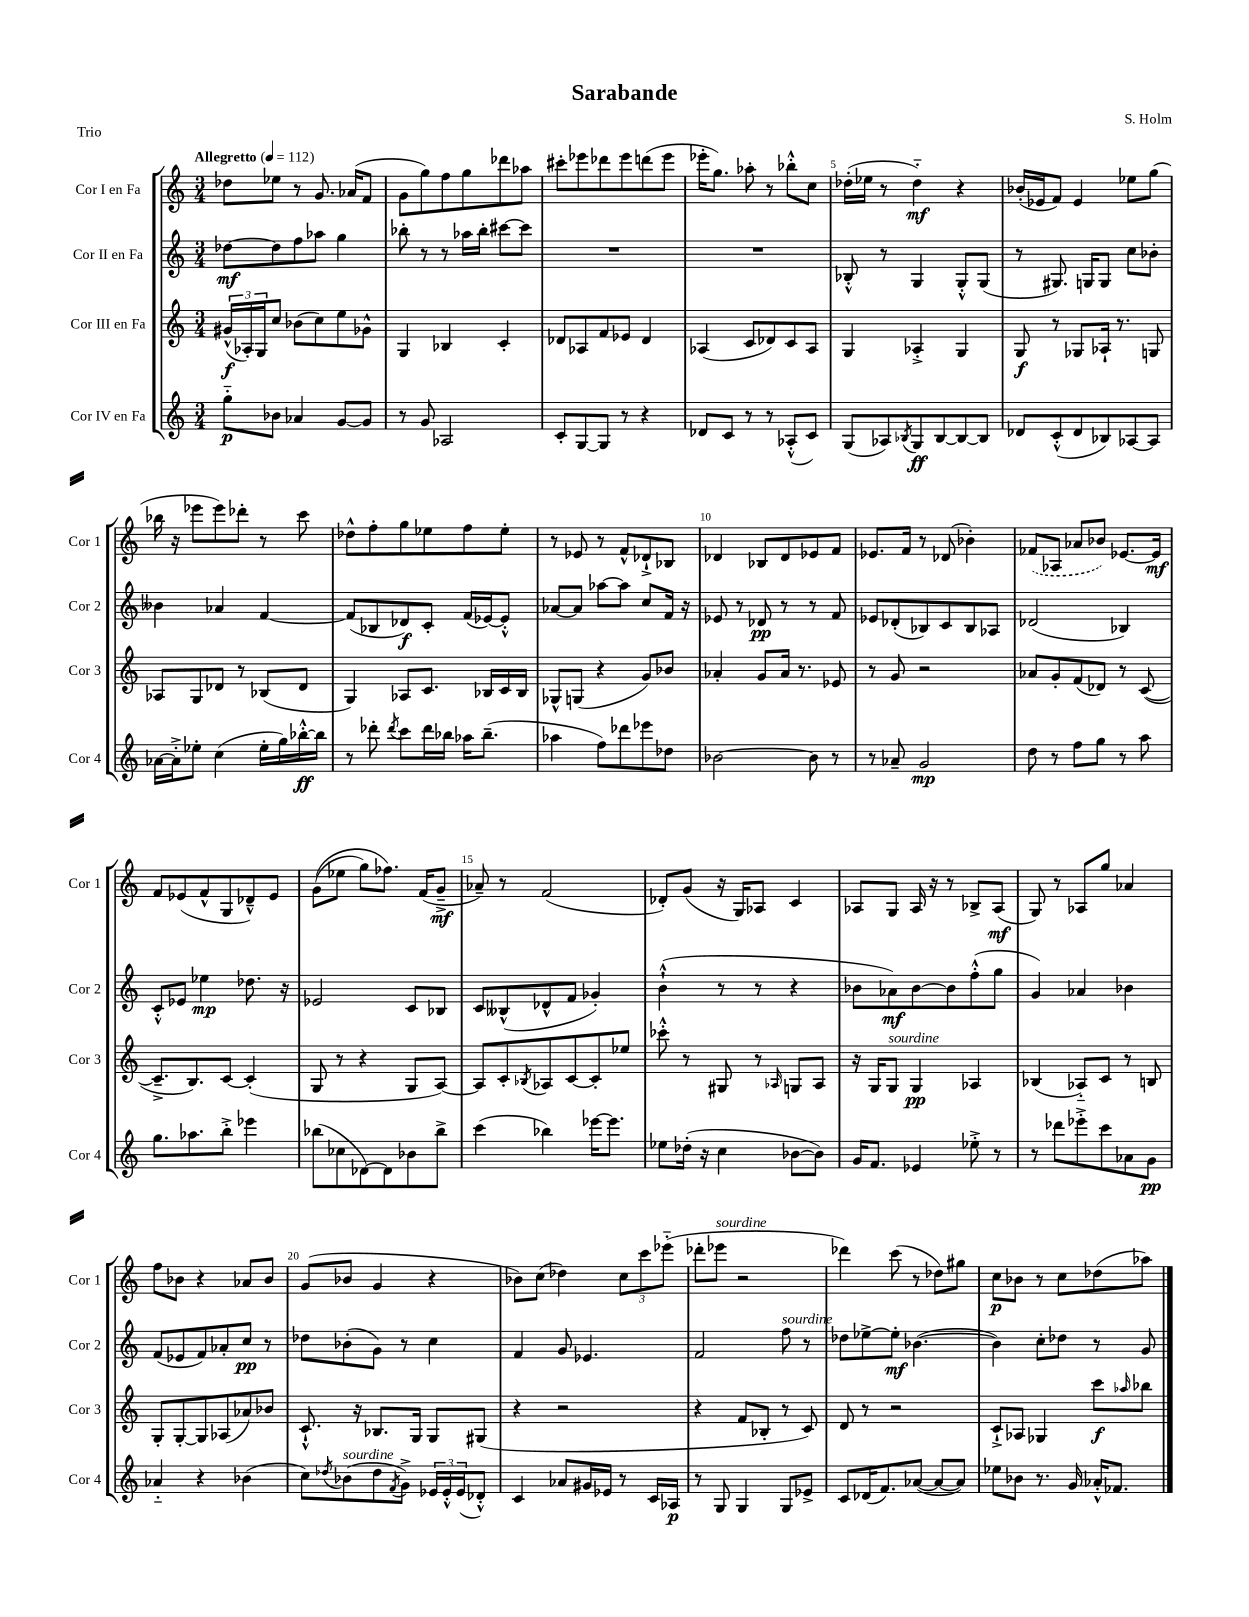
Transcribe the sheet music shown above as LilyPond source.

\header { title = "Sarabande" composer = "S. Holm" piece = "Trio" }
<<
\new StaffGroup <<
\new Staff = "s0" \with { instrumentName = "Cor I en Fa" shortInstrumentName = "Cor 1" } {
    \clef treble \key c \major \numericTimeSignature \time 3/4 \tempo "Allegretto" 4 = 112
    des''8 ees''8 r8 g'8. aes'16( f'8 |
    g'8 g''8) f''8 g''8 des'''8 aes''8 |
    cis'''8-. ees'''8 des'''8 ees'''8 d'''8( ees'''8 |
    ees'''16-. g''8.) aes''8-. r8 bes''8-.-^ c''8 |
    des''16-.( ees''16 r8 des''4-_\mf) r4 |
    bes'16-.( ees'16 f'8) ees'4 ees''8 g''8( |
    bes''16 r16 ees'''8 ees'''8) des'''8-. r8 c'''8 |
    des''8-^ f''8-. g''8 ees''8 f''8 ees''8-. |
    r8 ees'8 r8 f'8-^ des'8-!-> bes8 |
    des'4 bes8 des'8 ees'8 f'8 |
    ees'8. f'16 r8 des'8( bes'4-.) |
    \once \slurDashed fes'8( aes8 aes'8 bes'8) ees'8.~ ees'16\mf |
    f'8 ees'8( f'8-^ g8 des'8---^) ees'8 |
    g'8(\( ees''8 g''8) fes''8.\) f'16( g'8--->\mf |
    aes'8--) r8 f'2( |
    des'8-.) g'8( r16 g16) aes8 c'4 |
    aes8 g8 aes16 r16 r8 bes8-> aes8\mf( |
    g8) r8 aes8 g''8 aes'4 |
    f''8 bes'8 r4 aes'8 bes'8 |
    g'8( bes'8 g'4 r4 |
    bes'8) c''8( des''4) \tuplet 3/2 { c''8 c'''8 ees'''8-_( } |
    des'''8-. ees'''8^\markup { \italic "sourdine" } r2 |
    des'''4) c'''8( r8 des''8) gis''8 |
    c''8\p bes'8 r8 c''8 des''8( aes''8) \bar "|." |
}
\new Staff = "s1" \with { instrumentName = "Cor II en Fa" shortInstrumentName = "Cor 2" } {
    \clef treble \key c \major \numericTimeSignature \time 3/4
    des''8~\mf des''8 f''8 aes''8 g''4 |
    bes''8-. r8 r8 aes''16 bes''16-. cis'''8~ cis'''8 |
    R2. |
    R2. |
    bes8-.-^ r8 g4 g8-.-^ g8( |
    r8 gis8.) g16 g8 c''8 bes'8-. |
    beses'4 aes'4 f'4~ |
    f'8( bes8 des'8\f) c'8-. f'16( ees'16~) ees'8-.-^ |
    aes'8~ aes'8 aes''8~ aes''8 c''8 f'16 r16 |
    ees'8 r8 des'8\pp r8 r8 f'8 |
    ees'8 des'8-.( bes8) c'8 bes8 aes8 |
    des'2( bes4) |
    c'8-.-^ ees'8 ees''4\mp des''8. r16 |
    ees'2 c'8 bes8 |
    c'8 beses8-^( des'8-^ f'8 ges'4-.) |
    b'4-!-^( r8 r8 r4 |
    bes'8 aes'8\mf) bes'8~ bes'8 f''8-.-^( g''8 |
    g'4) aes'4 bes'4 |
    f'8( ees'8 f'8) aes'8-. c''8\pp r8 |
    des''8 bes'8-.( g'8) r8 c''4 |
    f'4 g'8 ees'4. |
    f'2 f''8^\markup { \italic "sourdine" } r8 |
    des''8 ees''8~-> ees''8-.\mf bes'4.~( |
    bes'4) c''8-. des''8 r8 g'8 \bar "|." |
}
\new Staff = "s2" \with { instrumentName = "Cor III en Fa" shortInstrumentName = "Cor 3" } {
    \clef treble \key c \major \numericTimeSignature \time 3/4
    \tuplet 3/2 { gis'16-^\f( aes16-.) g16 } c''8 bes'8( c''8) e''8 ges'8-^ |
    g4 bes4 c'4-. |
    des'8 aes8 f'8 ees'8 des'4 |
    aes4( c'8 des'8) c'8 aes8 |
    g4 aes4-.-> g4 |
    g8\f r8 ges8 aes16-! r8. g8 |
    aes8 g8 des'8 r8 bes8( des'8 |
    g4) aes8 c'8. bes16 c'16 bes16 |
    ges8-^ g8( r4 g'8) bes'8 |
    aes'4-. g'8 aes'16 r8. ees'8 |
    r8 g'8 r2 |
    aes'8 g'8-. f'8( des'8) r8 c'8~( |
    c'8.---> b8.) c'8~ c'4-.( |
    g8 r8 r4 g8 a8~) |
    a8 c'8-. \acciaccatura { bes8 } aes8 c'8~ c'8-. ees''8 |
    ces'''8-.-^ r8 gis8 r8 \grace { aes16 } g8 aes8 |
    r16 g16 g8^\markup { \italic "sourdine" } g4\pp aes4 |
    bes4( aes8-_) c'8 r8 b8 |
    g8-. g8~-. g8 aes8( aes'8) bes'8 |
    c'8.-!-^ r16 bes8. g16 g8 gis8( |
    r4 r2 |
    r4 f'8 bes8-. r8 c'8) |
    d'8 r8 r2 |
    c'8-!-> aes8 ges4 c'''8\f \grace { aes''16 } bes''8 \bar "|." |
}
\new Staff = "s3" \with { instrumentName = "Cor IV en Fa" shortInstrumentName = "Cor 4" } {
    \clef treble \key c \major \numericTimeSignature \time 3/4
    g''8-_\p bes'8 aes'4 g'8~ g'8 |
    r8 g'8 aes2 |
    c'8-. g8~ g8 r8 r4 |
    des'8 c'8 r8 r8 aes8-.-^( c'8) |
    g8( aes8) \acciaccatura { bes8 } g8\ff bes8~ bes8~ bes8 |
    des'8 c'8-.-^( des'8 bes8) aes8~ aes8 |
    aes'16~ aes'16-.-> ees''8-. c''4( ees''16-. g''16) bes''16~-.-^\ff bes''16 |
    r8 des'''8-. \acciaccatura { des'''8 } c'''8 des'''16 bes''16 aes''16 bes''8.--( |
    aes''4 f''8) des'''8 ees'''8 des''8 |
    bes'2~ bes'8 r8 |
    r8 aes'8-- g'2\mp |
    d''8 r8 f''8 g''8 r8 a''8 |
    g''8. aes''8. b''8-.-> ees'''4 |
    bes''8( ces''8 des'8~) des'8 bes'8 bes''8-> |
    c'''4( bes''4) ees'''16~ ees'''8. |
    ees''8 des''16-.( r16 c''4 bes'8~ bes'8) |
    g'16 f'8. ees'4 ees''8-.-> r8 |
    r8 des'''8 ees'''8-.-> c'''8 aes'8 g'8\pp |
    aes'4-_ r4 bes'4( |
    c''8) \acciaccatura { des''8 } bes'8^\markup { \italic "sourdine" }( des''8 \acciaccatura { f'8 } g'8->) \tuplet 3/2 { ees'16 ees'16-.-^ ees'16( } des'8-.-^) |
    c'4 aes'8 gis'16 ees'16 r8 c'16 aes16\p |
    r8 g8 g4 g8 ees'8-> |
    c'8 des'16( f'8.) aes'8~( aes'8~ aes'8) |
    ees''8 bes'8 r8. g'16 aes'16-.-^ fes'8. \bar "|." |
}
>>
>>
\layout { \context { \Score \override BarNumber.break-visibility = ##(#f #t #t) barNumberVisibility = #(every-nth-bar-number-visible 5) } }
